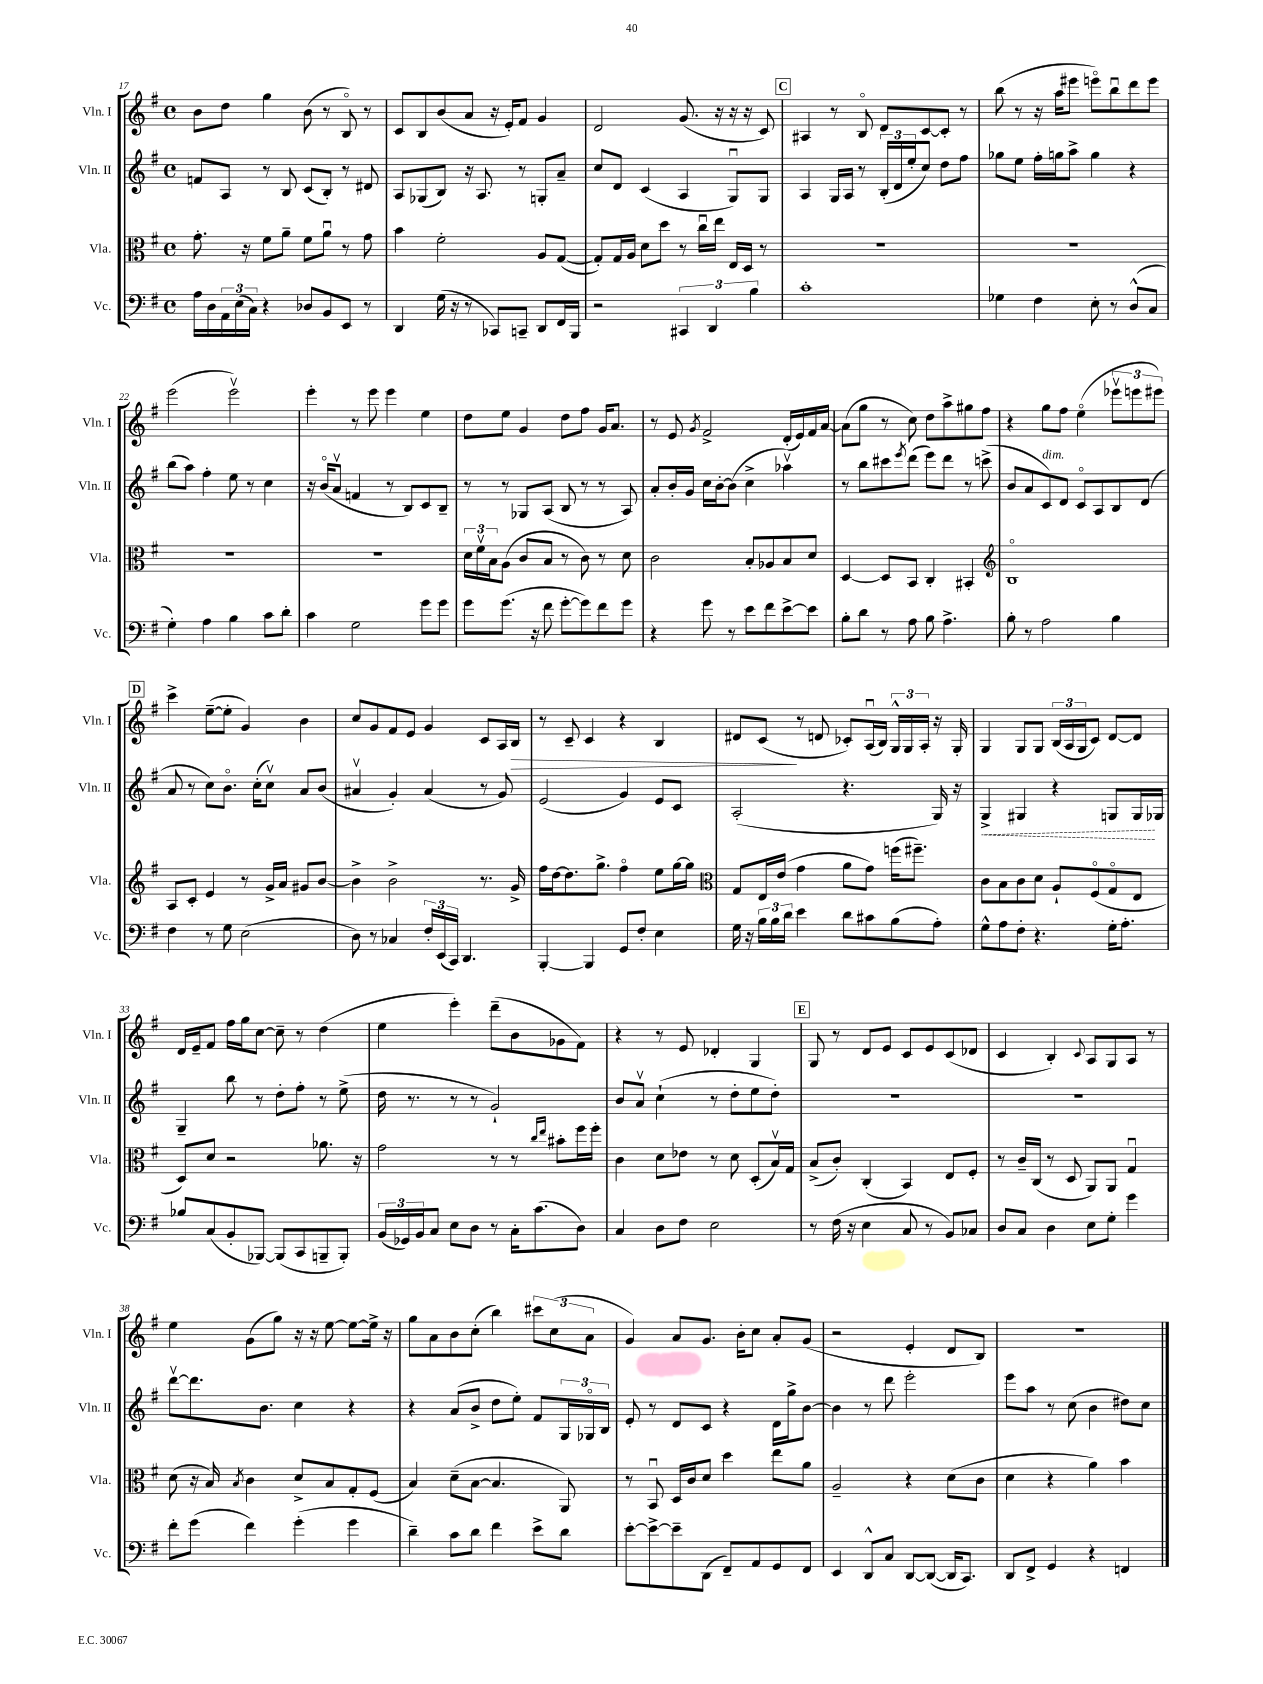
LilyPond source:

<<
\new StaffGroup <<
\new Staff = "s0" \with { instrumentName = "Vln. I" shortInstrumentName = "Vln. I" } {
    \clef treble \key g \major \defaultTimeSignature \time 4/4
    b'8 d''8 g''4 b'8( r8 b8\flageolet) r8 |
    c'8 b8 b'8( a'8 r16 e'16-.) fis'8 g'4 |
    d'2 g'8.( r16 r16 r16 c'8) |
    \mark \markup { \box "C" } ais4 r8 b8\flageolet d'8 c'8~ c'8-. r8 |
    b''8( r8 r16 a''16 eis'''8 e'''8\flageolet) b''8\downbow d'''8 e'''8 |
    e'''2( e'''2\upbow) |
    e'''4-. r8 e'''8 e'''4 e''4 |
    d''8 e''8 g'4 d''8 fis''8 g'16 a'8. |
    r8 e'8 \acciaccatura { g'8 } fis'2-> d'16-.( e'16) fis'16 a'16~ |
    a'8( g''8 r8 c''8) d''8 a''8-> gis''8 fis''8 |
    r4 g''8 fis''8 e''4\flageolet( \tuplet 3/2 { ees'''8\upbow e'''8 eis'''8) } |
    \mark \markup { \box "D" } c'''4-> e''8~--( e''8-. g'4) b'4 |
    c''8 g'8 fis'8 e'8 g'4 c'8 a16 b16\> |
    r8 c'8-- c'4 r4 b4 |
    dis'8 c'8\!( r8 d'8 ces'8-.) a16\downbow( b16) \tuplet 3/2 { g16-^ g16 a16-. } r16 g16-. |
    g4 g8 g8 \tuplet 3/2 { b16( a16 g16 } c'8) d'8~ d'8 |
    d'16 e'16-- fis'8 fis''16 g''16 c''8~ c''8-- r8 d''4( |
    e''4 e'''4-.) d'''8--( b'8 ges'8 fis'8) |
    r4 r8 e'8 des'4-. g4 |
    \mark \markup { \box "E" } g8 r8 d'8 e'8 c'8 e'8 c'8( des'8 |
    c'4 b4-.) \appoggiatura { c'8 } a8 g8 a8 r8 |
    e''4 g'8( g''8) r16 r16 e''8~ e''8~ e''16-> r16 |
    g''8 a'8 b'8 c''8-.( b''4) \tuplet 3/2 { cis'''8 c''8( a'8 } |
    g'4) a'8 g'8. b'16-. c''8 a'8-. g'8( |
    r2 e'4-. d'8 b8) |
    r1 \bar "|." |
}
\new Staff = "s1" \with { instrumentName = "Vln. II" shortInstrumentName = "Vln. II" } {
    \clef treble \key g \major \defaultTimeSignature \time 4/4
    f'8 a8 r8 b8 c'8( b8-.) r8 dis'8 |
    a8 ges8( b8) r16 a8. r8 g8-. a'8-- |
    c''8 d'8 c'4( a4 g8\downbow) g8 |
    \mark \markup { \box "C" } a4 g16 a16 r8 \tuplet 3/2 { b16-.( d'16 e''16-. } c''8) d''8 fis''8 |
    ges''8 e''8 fis''16-. g''16 a''8-> g''4 r4 |
    b''8( a''8) fis''4-. e''8 r8 c''4 |
    r16 b'16\flageolet( a'8\upbow f'4 r8 b8) c'8 b8-- |
    r8 r8 ges8 a8( b8 r8 r8 a8) |
    a'8-. b'16-. g'16 c''16 b'16~-. b'8( c''4-> aes''4\upbow) |
    r8 b''8 cis'''8 \acciaccatura { e'''8 } d'''8( e'''8) d'''8 r8 c'''8->( |
    b'8 a'8 c'8^\markup { \italic "dim." }) d'8 c'8\flageolet a8 b8 d'8( |
    \mark \markup { \box "D" } a'8 r8 c''8) b'8.\flageolet c''16-.( c''8\upbow) a'8 b'8( |
    ais'4\upbow g'4-.) ais'4( r8 g'8) |
    e'2( g'4) e'8 c'8 |
    a2-.( r4. g16) r16 |
    \once \override Hairpin.style = #'dashed-line g4->\< gis4 r4 g8 g16\! ges16 |
    g4-- b''8 r8 d''8-. fis''8-. r8 e''8->( |
    d''16 r8. r8 r8 g'2-!) |
    b'8 a'8\upbow c''4-!( r8 d''8-. e''8 d''8-.) |
    \mark \markup { \box "E" } R1 |
    R1 |
    d'''8~\upbow d'''8. b'8. c''4 r4 |
    r4 a'8( b'8-> d''8 e''8-.) fis'8 \tuplet 3/2 { g16 ges16\flageolet b16 } |
    e'8-. r8 d'8 c'8 r4 d'16 g''16-> b'8~ |
    b'4 r8 d'''8 e'''2-. |
    e'''8 a''8 r8 c''8( b'4 dis''8) c''8 \bar "|." |
}
\new Staff = "s2" \with { instrumentName = "Vla." shortInstrumentName = "Vla." } {
    \clef alto \key g \major \defaultTimeSignature \time 4/4
    g'8.-. r16 fis'8 a'8-- fis'8 a'8\downbow r8 g'8 |
    b'4 fis'2-. a8 g8~( |
    g8-.) g16 a16 d'8 d''8 r8 c''16\downbow e''16 e16 d16 r8 |
    \mark \markup { \box "C" } R1 |
    R1 |
    R1 |
    R1 |
    \tuplet 3/2 { d'16 fis'16\upbow b16 } a8( c'8 b8 r8 c'8) r8 d'8 |
    c'2 b8-. aes8 b8 d'8 |
    d4~ d8 b,8 c4-. bis,4-. |
    \clef treble b1\flageolet |
    \mark \markup { \box "D" } a8 c'8-. e'4 r8 g'16-> a'16 gis'8 b'8~ |
    b'4-> b'2-> r8. g'16-> |
    fis''16 d''16~ d''8. g''8.-> fis''4\flageolet e''8 g''16~ g''16 |
    \clef alto g8 e16 e'16( g'4 a'8 g'8) f''16( fis''8.--) |
    c'8 b8 c'8 d'8 a8-! fis8\flageolet( g8\flageolet e8 |
    d8) d'8 r2 aes'8. r16 |
    g'2 r8 r8 \grace { c''16 e''16 } bis'8-. fis''16 fis''16-. |
    c'4 d'8 ees'8 r8 d'8 d8-.( b16\upbow) g16 |
    \mark \markup { \box "E" } b8->( c'8-.) c4-.( b,4) e8 fis8-. |
    r8 c'16-- c16( r8 d8 a,8) a,8 g4\downbow |
    d'8( r16 b16) \acciaccatura { b8 } c'4 d'8-> b8 g8-. fis8( |
    b4) d'8--( b8~ b4. a,8) |
    r8 b,8\downbow d16 c'16 d'8 d''4 e''8 a'8 |
    a2-- r4 d'8( c'8 |
    d'4 r4 a'4) b'4 \bar "|." |
}
\new Staff = "s3" \with { instrumentName = "Vc." shortInstrumentName = "Vc." } {
    \clef bass \key g \major \defaultTimeSignature \time 4/4
    a16 d16 \tuplet 3/2 { a,16 e16( c16) } r4 des8 b,8 e,8 r8 |
    d,4 g16( r16 r8 ces,8) c,8-- d,8 fis,16 b,,16 |
    r2 \tuplet 3/2 { cis,4 d,4 b4 } |
    \mark \markup { \box "C" } c'1-. |
    ges4 fis4 e8-. r8 d8-^( c8 |
    g4-.) a4 b4 c'8 d'8-. |
    c'4 g2 g'8 g'8 |
    g'8 g'8.( r16 fis'8 g'8~-. g'8) fis'8 g'8 |
    r4 g'8 r8 e'8 fis'8 e'8~-> e'8 |
    b8-. d'8 r8 a8 b8 a4.-> |
    b8-. r8 a2 b4 |
    \mark \markup { \box "D" } fis4 r8 g8 e2( |
    d8) r8 ces4 \tuplet 3/2 { fis16-. e,16( c,16) } d,4. |
    b,,4~-. b,,4 g,8 fis8-. e4 |
    g16 r16 \tuplet 3/2 { b16 b16 d'16 } e'4 d'8 cis'8 b8( a8-.) |
    g8-^ a8 fis8-. r4. g16-. a8.-. |
    bes8 c8( b,8-. bes,,8~) bes,,8( c,8 b,,8-- b,,8-.) |
    \tuplet 3/2 { b,16( ges,16) b,16 } c8 e8 d8 r8 c16-. c'8.( d8) |
    c4 d8 fis8 e2 |
    \mark \markup { \box "E" } r8 fis16( r16 e4 c8 r8 b,8) ces8 |
    d8 c8 d4 e8 g8-. g'4 |
    fis'8-. g'8( fis'4) g'4-.( g'4 |
    d'4--) c'8 d'8 fis'4 e'8-> d'8 |
    e'8~-. e'8~-> e'8-- d,8( fis,8--) a,8 g,8 fis,8 |
    e,4 d,8-^ c8 d,8~ d,8~( d,16 c,8.) |
    d,8 fis,8-> g,4 r4 f,4 \bar "|." |
}
>>
>>
\layout { \context { \Score currentBarNumber = #17 } }
